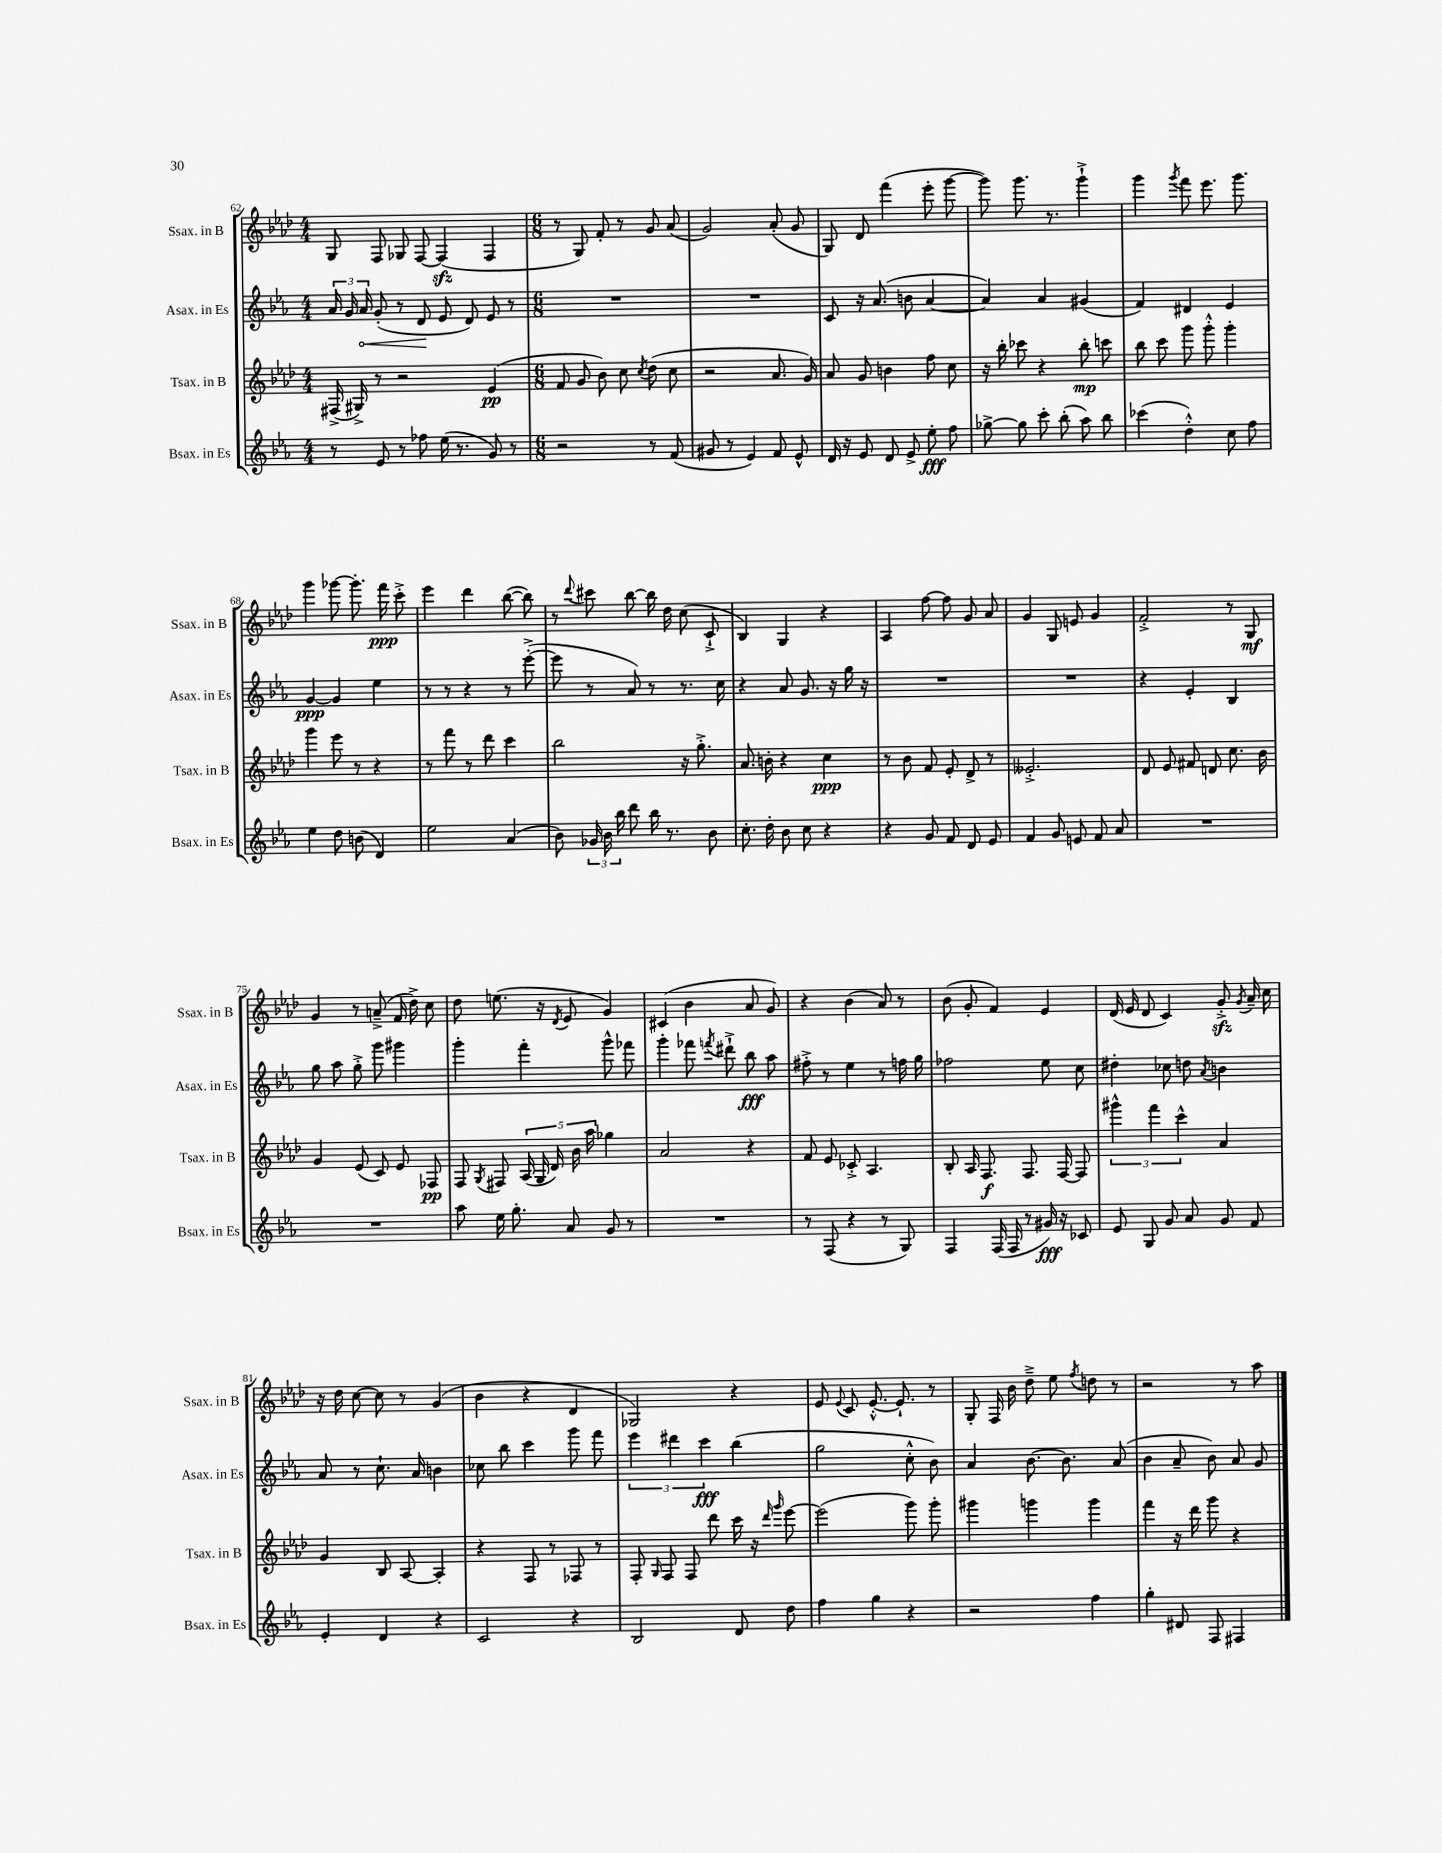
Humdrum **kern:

**kern	**kern	**kern	**kern
*staff4	*staff3	*staff2	*staff1
*clefG2	*clefG2	*clefG2	*clefG2
*k[b-e-a-]	*k[b-e-a-d-]	*k[b-e-a-]	*k[b-e-a-d-]
*M4/4	*M4/4	*M4/4	*M4/4
8r	(16F#^	24a-	8G
.	.	24g	.
.	16G#^)	.	.
.	.	24a-	.
8e-	8r	(8g'	8F
8r	2r	8r	8G-
8ff-	.	8d	[8F
(16ee-	.	8e-	(4F]
8.r	.	.	.
.	.	8d)	.
8g)	(4e-	8e-	4F
8r	.	8r	.
=	=	=	=
*M6/8	*M6/8	*M6/8	*M6/8
2r	8f	2.r	8r
.	8g	.	8G)
.	8b-)	.	8f'
.	8cc	.	8r
.	8qcc	.	.
8r	(8dd-	.	8g
(8f	8cc	.	(8a-
=	=	=	=
8g#	2r	2.r	2g)
8r	.	.	.
4e-)	.	.	.
8f	8.a-	.	(8a-'
8e-^^	.	.	8g
.	16g)	.	.
=	=	=	=
16d	8a-	8c	8G)
16r	.	.	.
8e-	8g	16r	8d-
.	.	(8.a-	.
8d	4b	.	(4fff
8e-^	.	8b	.
8ee-'	8ff	[4a-	8eee-'
8ff	8cc	.	[8ggg
=	=	=	=
[8gg-^	16r	4a-])	8ggg])
.	16bb-'	.	.
8gg-]	8ccc-	.	8.ggg
8ccc'	4r	4a-	.
.	.	.	8.r
(8bb-'	.	.	.
8aa-)	8bb-'	(4g#	4ggg`^
8bb-	8ccc	.	.
=	=	=	=
(4ccc-	8bb-	4f)	4ggg
.	8ccc	.	.
.	.	.	8qggg
4dd'^^)	8ggg	4d#	8fff
.	8ggg'^^	.	8.eee-
8cc	4ggg'	4e-	.
.	.	.	8.ggg
8ff	.	.	.
=	=	=	=
4ee-	4ggg	[4g	4ggg
8dd	8eee-	4g]	[8ggg-
(8b	8r	.	8.ggg-']
4d)	4r	4ee-	.
.	.	.	16fff
.	.	.	8ccc'^
=	=	=	=
2ee-	8r	8r	4eee-
.	8fff	8r	.
.	8r	4r	4ddd-
.	8ddd-	.	.
(4a-	4ccc	8r	([8bb-
.	.	([8eee-'^	8bb-])
=	=	=	=
8b-)	2bb-	8eee-]	8r
.	.	.	8qqddd-
24g-	.	8r	8ccc#
24b-	.	.	.
24bb-	.	.	.
8ddd	.	8a-)	[8bb-
16bb-	.	8r	16bb-]
8.r	.	.	16dd-
.	16r	8.r	(8cc
.	8.gg'^	.	.
8b-	.	.	8c`^
.	.	16cc	.
=	=	=	=
8.cc'	8.a-	4r	4B-)
16dd'	16b'	.	.
8b-	4r	8a-	4G
8cc	.	8.g	.
4r	4cc	.	4r
.	.	16r	.
.	.	16gg	.
.	.	16r	.
=	=	=	=
4r	8r	2.r	4A-
.	8b-	.	.
8g	8f	.	[8ff
8f	8e-'	.	8ff]
8d	8d-^	.	8g
8e-	8r	.	8a-
=	=	=	=
4f	2.e--'^	2.r	4g
8g	.	.	8G
8e	.	.	8e
8f	.	.	4g
8a-	.	.	.
=	=	=	=
2.r	8d-	4r	2f'^
.	8e-	.	.
.	8f#	4e-'	.
.	8d	.	.
.	8.cc	4B-	8r
.	.	.	8G
.	16b-	.	.
=	=	=	=
2.r	4g	8gg	4g
.	.	8aa-	.
.	(8e-	8gg'^	8r
.	8c)	8ggg	(8a~^
.	8e-	4ggg#	16f
.	.	.	16dd-^)
.	8F-	.	8cc
=	=	=	=
8aa-	8F	4ggg'	8dd-
.	8qG	.	.
16ee-	8F#	.	(8.ee
8.gg'	.	.	.
.	(20A-	4fff'	.
.	20G	.	.
.	.	.	16r
.	20d-)	.	.
.	.	.	8qd-
8a-	.	.	8e-
.	20b-	.	.
.	20aa-	.	.
8g	4gg-	8ggg^^	4g)
8r	.	8fff-	.
=	=	=	=
2.r	2a-	4ggg'	(4c#
.	.	8fff-	4b-
.	.	8qfff	.
.	.	8ddd#`^	.
.	4r	8bb-	8a-
.	.	8aa-	8g)
=	=	=	=
8r	8f	8ff#'^	4r
(8F	8e-	8r	.
4r	8c-'^	4ee-	(4b-
.	4.A-	.	.
8r	.	8r	8a-)
8G)	.	16ff	8r
.	.	16gg	.
=	=	=	=
4F	8B-'	2ff-	(8b-
.	16A-	.	8g'
.	8.F	.	.
(16F	.	.	4f)
16F	.	.	.
8r	8.F	.	.
16g#)	.	8ee-	4e-
16r	[16F	.	.
8c-	8F]	8cc	.
=	=	=	=
8e-	6ggg#^^	4dd#'	(16d-
.	.	.	16e-
8G	.	.	8d-
.	6fff	.	.
8g	.	8cc-	4c)
.	6ccc^^	.	.
8a-	.	8dd	.
.	.	8qa-	.
8g	4a-	4b	8g'^
.	.	.	8qg
8f	.	.	16a-~
.	.	.	16cc
=	=	=	=
4e-'	4g	8a-	16r
.	.	.	16dd-
.	.	8r	[8cc
4d	8B-	8.cc`	8cc]
.	[8A-	.	8r
.	.	16a-	.
4r	4A-']	4b	(4g
=	=	=	=
2c	4r	8cc-	4b-
.	.	8bb-	.
.	8F	4ccc	4r
.	8r	.	.
4r	8F-	8ggg	4d-
.	8r	8fff	.
=	=	=	=
2B-	8F'	6eee-	2G-)
.	16qqG	.	.
.	8F	.	.
.	.	6ddd#	.
.	8F	.	.
.	.	6ccc	.
.	8ddd-	.	.
8d	16ccc	(4bb-	4r
.	16r	.	.
.	16qqddd-	.	.
.	16qqggg	.	.
8dd	[8eee-	.	.
=	=	=	=
4ff	(2eee-]	2gg	8e-
.	.	.	8qqe-
.	.	.	8c
4gg	.	.	[8.e-'^^
.	.	.	8.e-`]
4r	8ggg)	8cc'^^	.
.	8ggg'	8b-)	8r
=	=	=	=
2r	4ggg#	4a-	8G'
.	.	.	16F
.	.	.	16b-
.	4ggg	[8.b-	8dd-~^
.	.	.	8ee-
.	.	8.b-]	.
.	.	.	8qff
4ff	4ggg	.	8dd
.	.	(8a-	8r
=	=	=	=
4gg'	4fff	4b-	2r
8d#	16r	8a-~	.
.	16ddd-	.	.
8F	8ggg	8b-)	.
4F#	4r	8a-	8r
.	.	8g	8aa-
==	==	==	==
*-	*-	*-	*-
